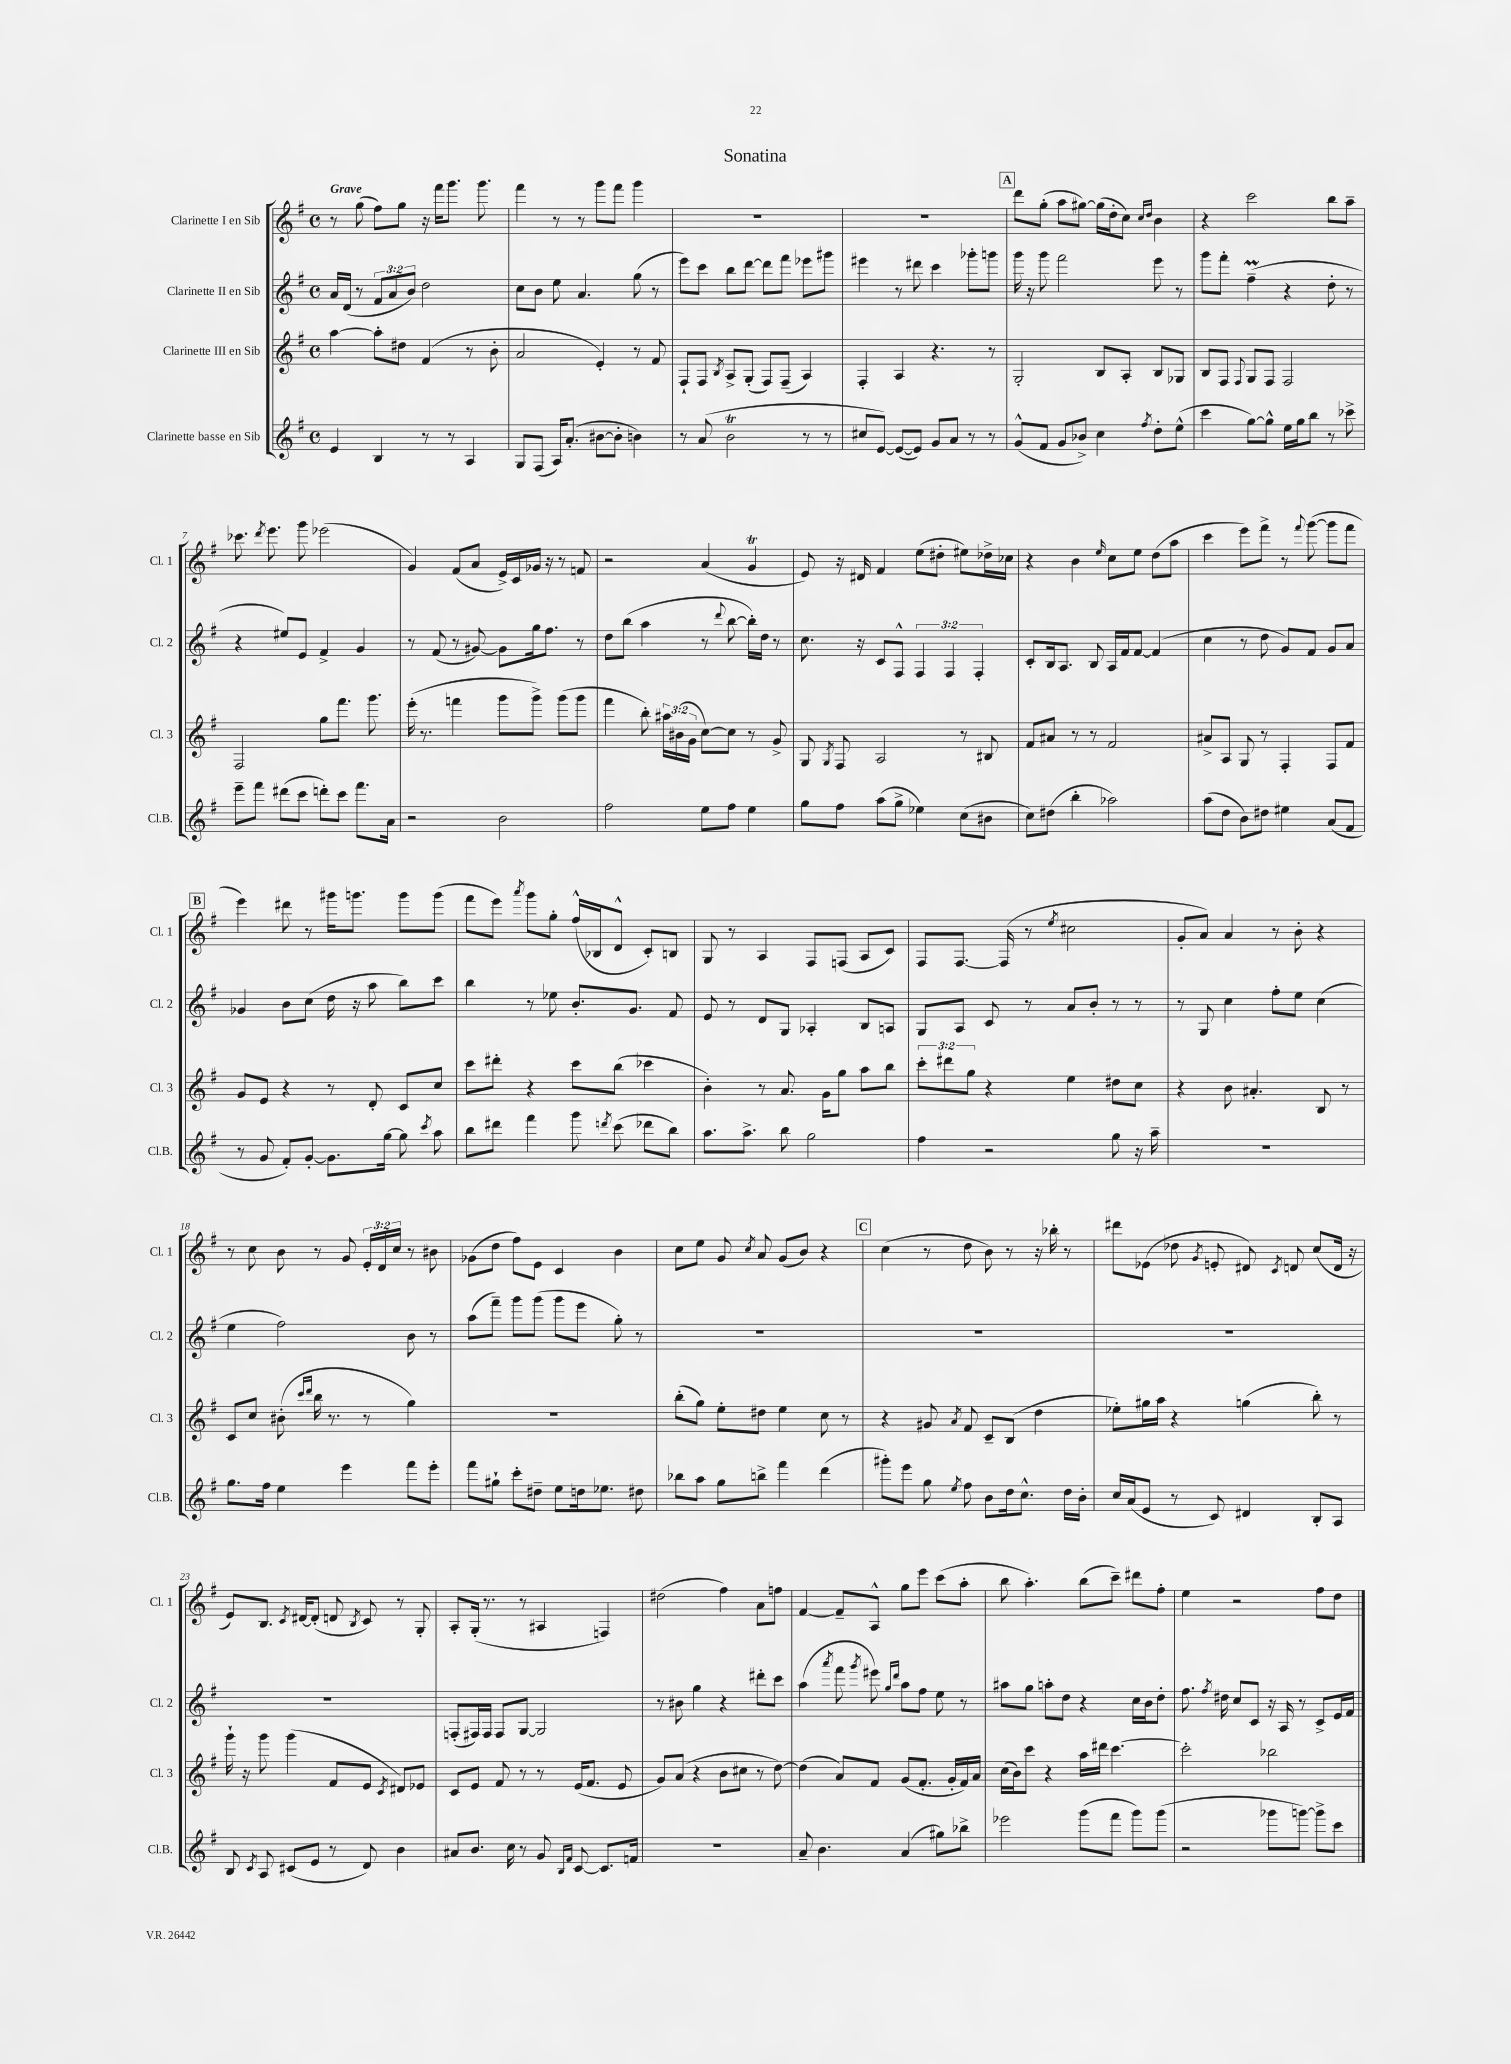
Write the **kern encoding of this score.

**kern	**kern	**kern	**kern
*part4	*part3	*part2	*part1
*staff4	*staff3	*staff2	*staff1
*I"Clarinette basse en Sib	*I"Clarinette III en Sib	*I"Clarinette II en Sib	*I"Clarinette I en Sib
*I'Cl.B.	*I'Cl. 3	*I'Cl. 2	*I'Cl. 1
*clefG2	*clefG2	*clefG2	*clefG2
*k[f#]	*k[f#]	*k[f#]	*k[f#]
*M4/4	*M4/4	*M4/4	*M4/4
*met(c)	*met(c)	*met(c)	*met(c)
=1	=1	=1	=1
!	!	!	!LO:TX:a:B:t=Grave
4e/	[4aa\	16a/LL	8r
.	.	(16d/JJ	.
.	.	8r	(8gg\
4B/	8aa'\L]	12f#/L	8ff#\L)
.	.	12a/	.
.	8dd#X\J	.	8gg\J
.	.	12b/J)	.
8r	(4f#/	2dd\	16r
.	.	.	16fff#\KL
8r	.	.	8.ggg\J
4A/	8r	.	.
.	.	.	8.ggg\
.	8b'\	.	.
=2	=2	=2	=2
8G/L	2a/	8cc\L	4fff#\
(8F#/J	.	8b\J	.
16A/KL)	.	8ee\	8r
(8.a'/J	.	.	.
.	.	4.a/	8r
[8b#X\L	4e'/)	.	8ggg\L
8b#'\J]	.	.	8fff#\J
4bn\)	8r	(8gg\	4ggg\
.	8f#/	8r	.
=3	=3	=3	=3
8r	8F#`/L	8eee\L)	1r
(8a/	8F#/J	8ccc\J	.
.	8qB/	.	.
2bt\	8A^/L	8bb\L	.
.	(8G'/J	[8ddd\J	.
.	8F#/L)	8ddd\L]	.
.	(8F#~/J	8fff#\J	.
8r	4A/)	8eee-X\L	.
8r	.	8ggg#X\J	.
=4	=4	=4	=4
8cc#X/L	4F#'/	4eee#X\	1r
[8e/J)	.	.	.
(8e/L_	4A/	8r	.
8e/J])	.	8ddd#X\	.
8g/L	4.r	4ccc\	.
8a/J	.	.	.
8r	.	8ggg-X'\L	.
8r	8r	8gggn\J	.
!!LO:REH:place=s1:t=A
=5	=5	=5	=5
(8g^^/L	2G'/	16ggg\	8ddd\L
.	.	16r	.
8f#/J	.	8ggg\	(8gg'\J
8g/L	.	2fff#\	8aa\L
8b-X^/J)	.	.	[8gg#X\J)
4cc\	8B/L	.	(16gg#\LL]
.	.	.	16dd'\J
.	8A'/J	.	8cc\J)
.	.	.	16qqcc/LL
8qff#/	.	.	16qqdd/JJ
8dd'\L	8B/L	8eee\	4b\
(8ee^^\J	8G-X/J	8r	.
=6	=6	=6	=6
4ccc\	8B/L	8ggg\L	4r
.	8F#/J	8fff#'\J	.
.	8qqF#/	.	.
[8gg\L)	8G/L	(4ff#m~\	2ccc\
8gg^^\J]	8F#/J	.	.
16ee\LL	2F#/	4r	.
16gg\J	.	.	.
8bb\J	.	.	.
8r	.	8dd'\	8bb\L
8ccc-X^\	.	8r	8aa~\J
!!LO:LB:g=z
=7	=7	=7	=7
8eee~\L	2F#/	4r	8.ccc-X\
8fff#\J	.	.	.
.	.	.	8qddd/
.	.	.	8.eee\
(8ddd#X\L	.	8ee#X/L)	.
8ccc\J	.	8e/J	8ggg\
8dddn'\L)	8gg\L	4f#^/	(2eee-X\
8ccc\J	8.fff#\J	.	.
8.fff#\L	.	4g/	.
.	8.ggg\	.	.
16a\Jk	.	.	.
=8	=8	=8	=8
2r	(16eee'\	8r	4g/)
.	8.r	.	.
.	.	(8f#/	.
.	4fffn\	8r	(8f#/L
.	.	[8g#X/)	8a/J
2b\	8ggg\L	8g#\L]	16e^/LL)
.	.	.	16c/
.	8ggg^\J)	16gg\k	16g-X/JJ
.	.	8.ff#\J	16r
.	(8ggg\L	.	8r
.	8ggg\J	8r	8fn/
=9	=9	=9	=9
2ff#\	4fff#\	8dd\L	2r
.	.	(8bb\J	.
.	8bb'\)	4aa\	.
.	24aa#X\LL	.	.
.	(24b#X\	.	.
.	24g\JJ	.	.
8ee\L	[8cc\L)	8r	(4a/
.	.	8qqddd/	.
8ff#\J	8cc\J]	[8bb\	.
4ee\	8r	16bb'\LL])	4gT/
.	.	16dd\JJ	.
.	8g^/	8r	.
=10	=10	=10	=10
8gg\L	8G/	8.cc\	8e/)
.	8qG/	.	.
8ff#\J	8F#/	.	16r
.	.	16r	16d#X/
(8aa\L	2A/	8c/L	4f#/
8gg^\J	.	8F#^^/J	.
4ee-X\)	.	6F#/	(8ee\L
.	.	.	8dd#X'\J
.	.	6F#/	.
(8cc\L	8r	.	8ee#X\L)
.	.	6F#'/	.
8b#X\J	8B#X/	.	16dd-X^\L
.	.	.	16cc-X\JJ
=11	=11	=11	=11
8cc\L)	8f#/L	8c'/L	4r
(8dd#X\J	8a#X/J	16B/k	.
.	.	8.A/J	.
4bb'\	8r	.	4b\
.	8r	8B/	.
.	.	.	16qqee/
2aa-X\)	2f#/	16A/LL	8cc\L
.	.	16f#/J	.
.	.	[8f#/J	8ee\J
.	.	(4f#/]	(8dd\L
.	.	.	8aa\J
=12	=12	=12	=12
(8aa\L	8a#X^/L	4cc\	4ccc\
8dd\J	8A/J	.	.
8b\L)	8G/	8r	8eee\L)
8dd#X\J	8r	8dd\	8fff#^\J
4ee#X\	4F#'/	8g/L)	8r
.	.	.	8qqfff#/
.	.	8f#/J	([8ggg\
(8a/L	8F#/L	8g/L	8ggg\L]
8f#/J	8f#/J	8a/J	8fff#\J
!!LO:LB:g=z
!!LO:REH:place=s1:t=B
=13	=13	=13	=13
8r	8g/L	4g-X/	4eee\)
8g/	8e/J	.	.
8f#'/L)	4r	8b\L	8ddd#X\
[8g'/J	.	(8cc\J	8r
8.g\L]	8r	16dd\	16ggg#X\KL
.	.	16r	8.gggn\J
.	8d'/	8aa\	.
[16gg\Jk	.	.	.
8gg\]	8c/L	8bb\L)	8ggg\L
8qccc/	.	.	.
8aa\	8cc/J	8ccc\J	(8ggg\J
=14	=14	=14	=14
8bb\L	8ccc\L	4bb\	8fff#\L
8ddd#X\J	8ddd#X'\J	.	8eee\J)
.	.	.	8qaaa/
4fff#\	4r	8r	8ggg\L
.	.	8ee-X\	8gg'\J
8ggg\	8ccc\L	8.b'/L	(16ff#^^/LL
.	.	.	16B-X/J
8qdddn/	.	.	.
(8ccc\	(8bb\J	.	8d^^/J
.	.	8.g/J	.
8ddd-X\L	4ccc-X\	.	8c'/L)
8bb\J)	.	8f#/	8Bn/J
=15	=15	=15	=15
8.aa\L	4b'\)	8e/	8G/
.	.	8r	8r
8.aa^\J	.	.	.
.	8r	8d/L	4A/
8bb\	8.a/	8G/J	.
2gg\	.	4A-X'/	8F#/L
.	16g\KL	.	.
.	8gg\J	.	(8Fn/J
.	8aa\L	8B/L	8A/L
.	8bb\J	8An/J	8c/J)
=16	=16	=16	=16
4ff#\	12ccc'\L	8G/L	8F#/L
.	12ddd#X\	.	.
.	.	8A/J	[8.F#/J
.	12gg\J	.	.
2r	4r	8c/	.
.	.	.	(16F#/]
.	.	8r	8r
.	.	.	8qee/
.	4ee\	8a/L	2cc#X\
.	.	8b'/J	.
8gg\	8dd#X\L	8r	.
16r	8cc\J	8r	.
16aa~\	.	.	.
=17	=17	=17	=17
1r	4r	8r	8g'/L
.	.	8G/	8a/J)
.	8b\	4cc\	4a/
.	4.a#X'/	.	.
.	.	8ff#'\L	8r
.	.	8ee\J	8b'\
.	8B/	(4cc\	4r
.	8r	.	.
!!LO:LB:g=z
=18	=18	=18	=18
8.gg\L	8c/L	4ee\	8r
.	8cc/J	.	8cc\
16ff#\Jk	.	.	.
4ee\	(8b#X'\	2ff#\)	8b\
.	16qqccc/LL	.	.
.	16qqddd/JJ	.	.
.	16bb\	.	8r
.	8.r	.	.
4eee\	.	.	8g/
.	8r	.	24e'/LL
.	.	.	24d/
.	.	.	24cc/JJ
8fff#\L	4gg\)	8b\	8r
8eee'\J	.	8r	8b#X\
=19	=19	=19	=19
8fff#\L	1r	(8aa\L	(8g-X\L
8gg#X`\J	.	8fff#~\J)	8dd\J
8ccc'\L	.	8ggg\L	8ff#\L)
8dd#X~\J	.	(8ggg\J	8e\J
8ee\L	.	8ggg\L	4c/
16ddn\k	.	8eee\J	.
8.ee-X\J	.	.	.
.	.	8gg'\)	4b\
8dd#X\	.	8r	.
=20	=20	=20	=20
8bb-X\L	(8bb'\L	1r	8cc\L
8aa\J	8gg\J)	.	8ee\J
8gg\L	8ee'\L	.	8g/
.	.	.	8qcc/
8bbn^\J	8dd#X\J	.	8a/
4fff#\	4ee\	.	(8g/L
.	.	.	8b/J)
(4ddd\	8cc\	.	4r
.	8r	.	.
!!LO:REH:place=s1:t=C
=21	=21	=21	=21
8ggg#X'\L)	4r	1r	(4cc\
8eee\J	.	.	.
8gg\	8g#X/	.	8r
8qee/	8qa/	.	.
8ff#\	8f#/	.	8dd\
8b\L	8c~/L	.	8b\)
16dd\k	(8B/J	.	8r
8.cc^^\J	.	.	.
.	4dd\	.	16r
.	.	.	16bb-X'\
16dd\LL	.	.	8r
16b'\JJ	.	.	.
=22	=22	=22	=22
16cc/LL	8ee-X'\L)	1r	8ddd#X\L
(16a/J	.	.	.
8e/J	16gg#X\L	.	(8e-X\J
.	16aa\JJ	.	.
8r	4r	.	8dd-X\
.	.	.	8qg/
8c/)	.	.	8en'/
4d#X/	(4ggn\	.	8d#X/)
.	.	.	8qc/
.	.	.	8dn/
8B'/L	8bb'\)	.	(8cc/L
8A/J	8r	.	16d/Jk
.	.	.	16r
!!LO:LB:g=z
=23	=23	=23	=23
8B/	16ggg`\	1r	8e/L)
.	16r	.	.
8qc/	.	.	.
8A/	8ggg\	.	8.B/J
(8c#X/L	(4ggg\	.	.
.	.	.	8qc/
.	.	.	[16d#X/KL
8e/J	.	.	(8d#'/J]
8r	8f#/L	.	8dn/
.	.	.	8qB/
8d/)	8e/J	.	8c/)
.	8qc/	.	.
4b\	8d#X/L)	.	8r
.	8e-X/J	.	8G'/
=24	=24	=24	=24
8a#X/L	8c/L	(8Fn'/L	8A'/L
8.b/J	8e/J	16F#X/L)	(16G'/Jk
.	.	16F#/JJ	8.r
.	8f#/	8F#/L	.
16cc\	.	.	.
8r	8r	[8G/J	8r
8g/	8r	2G/]	4A#X/
16qqB/LL	.	.	.
16qqf#/JJ	.	.	.
[8c/	(16e/KL	.	.
.	8.f#/J	.	.
8.c/L]	.	.	4Fn/)
.	8e/	.	.
16fn/Jk	.	.	.
=25	=25	=25	=25
1r	8g/L)	8r	(2dd#X\
.	(8a/J	8b#X\	.
.	4r	4gg\	.
.	8b\L	4r	4ff#\)
.	8cc#X\J	.	.
.	8r	8ddd#X'\L	8a\L
.	[8dd\)	8ccc\J	8ffn\J
=26	=26	=26	=26
8a~/	(4dd\]	(4aa\	[4f#/
4.b\	.	.	.
.	.	8qaaa/	.
.	8a/L)	8fff#\	8f#~/L]
.	.	8qggg/	.
.	8f#/J	8eee#X\)	8A^^/J
.	.	16qqgg/LL	.
.	.	16qqddd/JJ	.
(4a/	(8g/L	8aa\L	8gg\L
.	8.f#'/J	8ff#\J	8eee\J
8gg#X\L)	.	8ee\	(8ccc\L
.	16g'/LL	.	.
8bb-X^\J	16f#/)	8r	8aa'\J
.	16a/JJ	.	.
=27	=27	=27	=27
2eee-X\	(16cc\LL	8aa#X\L	8bb\
.	16b\J)	.	.
.	8ccc\J	8gg\J	4.aa'\)
.	4r	8aan'\L	.
.	.	8dd\J	.
(8ggg\L	16aa\LL	4r	(8bb\L
.	16ddd#X\JJ	.	.
8fff#\J	[4.ccc\	.	8ccc~\J)
8ggg\L)	.	16cc\LL	8ddd#X\L
.	.	16b\J	.
(8ggg\J	.	8dd'\J	8ff#'\J
=28	=28	=28	=28
2r	2ccc'\]	8.ff#\	4ee\
.	.	8qff#/	.
.	.	16dd#X\	.
.	.	8cc/L	2r
.	.	8c/J	.
8ggg-X\L	2bb-X\	16r	.
.	.	16A/	.
[8gggn\J)	.	8r	.
8ggg^\L]	.	8c^/L	8ff#\L
8ccc\J	.	16e/L	8dd\J
.	.	16f#/JJ	.
==	==	==	==
*-	*-	*-	*-
